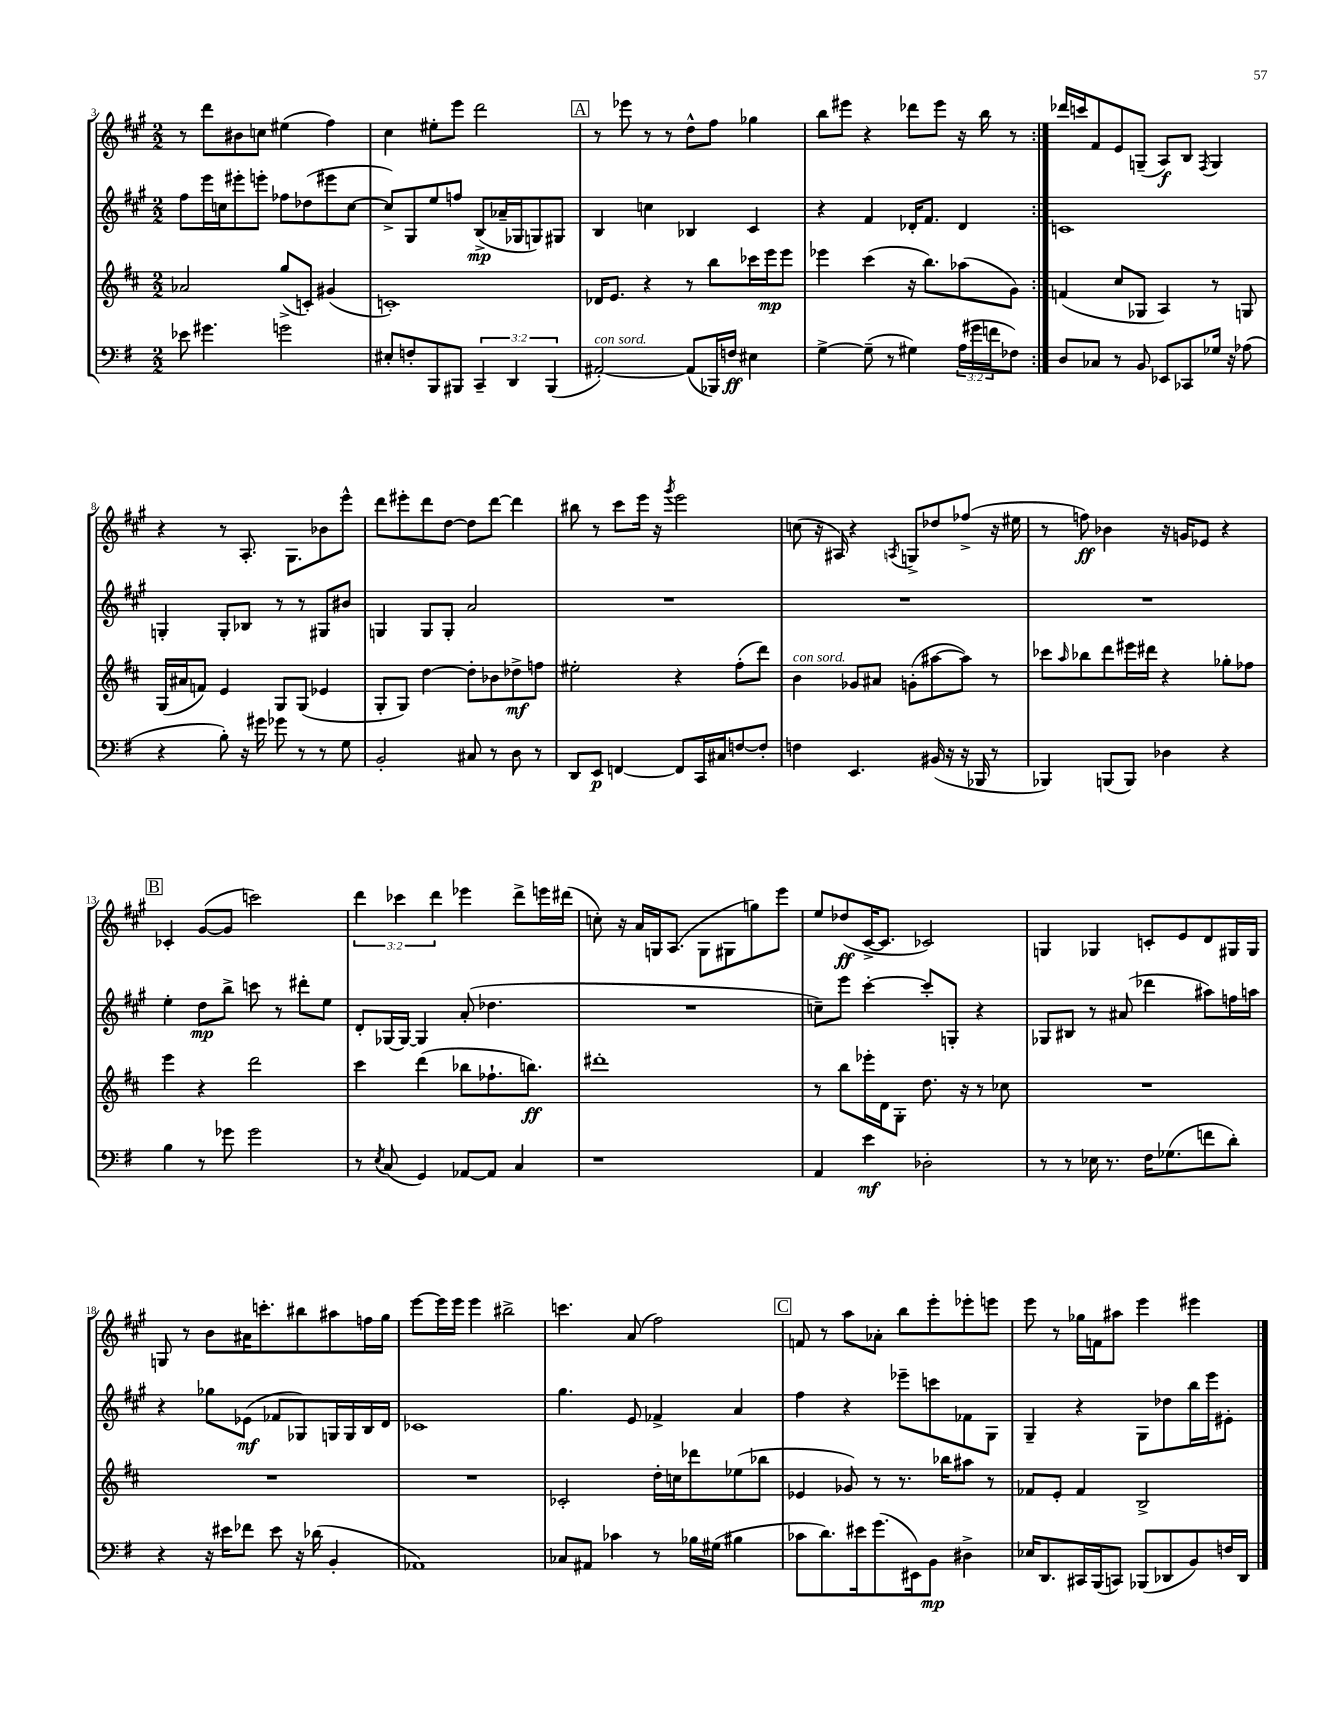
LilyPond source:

<<
\new StaffGroup <<
\new Staff = "s0" {
    \clef treble \key a \major \numericTimeSignature \time 2/2 \override Staff.TupletNumber.text = #tuplet-number::calc-fraction-text
    \repeat volta 2 { r8 d'''8 bis'8 c''8 eis''4( fis''4) |
    cis''4 eis''8-. e'''8 d'''2 |
    \mark \markup { \box "A" } r8 ees'''8 r8 r8 d''8-^ fis''8 ges''4 |
    b''8 eis'''8 r4 des'''8 eis'''8 r16 b''16 r8 | }
    des'''16 c'''16 fis'8 e'8 g8--( a8\f) b8 \acciaccatura { fis8 } g4 |
    r4 r8 a8.-. gis8. bes'8 e'''8-^ |
    d'''8 eis'''8-. d'''8 d''8~ d''8 d'''8~ d'''4 |
    bis''8 r8 cis'''8 e'''16 r16 \acciaccatura { gis'''8 } e'''2 |
    c''8( r16 ais16) r4 \acciaccatura { a8 } g8-> des''8 fes''8->( r16 eis''16 |
    r8 f''8\ff) bes'4 r16 g'16 ees'8 r4 |
    \mark \markup { \box "B" } ces'4-. gis'8~( gis'8 c'''2) |
    \tuplet 3/2 { d'''4 ces'''4 d'''4 } ees'''4 d'''8-> e'''16 dis'''16( |
    c''8-.) r16 a'16 g16 a8.( g8 gis8 g''8) e'''8 |
    e''8 des''8\ff( cis'16~-> cis'8. ces'2) |
    g4 ges4 c'8-. e'8 d'8 gis16 gis16 |
    g8 r8 b'8 ais'16 c'''8.-. bis''8 ais''8 f''16 gis''16 |
    e'''8~ e'''16 e'''16 e'''4 bis''2-> |
    c'''4. a'8( fis''2) |
    \mark \markup { \box "C" } f'8 r8 a''8 aes'8-. b''8 e'''8-. ees'''8-. e'''8 |
    e'''8 r8 ges''16 f'16 ais''8 e'''4 eis'''4 \bar "|." |
}
\new Staff = "s1" {
    \clef treble \key a \major \numericTimeSignature \time 2/2
    \repeat volta 2 { fis''8 e'''16 c''16 eis'''8-. e'''8-. fes''8 des''8( eis'''8 c''8~ |
    c''8->) gis8 e''8 f''8 b8->\mp( aes'16-- ges16 g8) gis8 |
    \mark \markup { \box "A" } b4 c''4 bes4 cis'4 |
    r4 fis'4 des'16-. fis'8. des'4 | }
    c'1 |
    g4-. g8-. bes8 r8 r8 gis8 bis'8 |
    g4 g8 g8-. a'2 |
    R1 |
    R1 |
    R1 |
    \mark \markup { \box "B" } e''4-. d''8\mp b''8-> c'''8 r8 dis'''8-. e''8 |
    d'8-. ges16~ ges16~ ges4 a'8-.( des''4. |
    R1 |
    c''8--) e'''8 cis'''4~-. cis'''8-. g8-. r4 |
    ges8 bis8 r8 ais'8( des'''4 ais''8) f''16 a''16 |
    r4 ges''8 ees'8\mf( fes'8 ges8) g16 g16 b16 d'16 |
    ces'1 |
    gis''4. e'8 fes'4-> a'4 |
    \mark \markup { \box "C" } fis''4 r4 ees'''8-- c'''8 fes'8 gis8 |
    gis4-- r4 gis8 des''8 b''16 e'''16 eis'8-. \bar "|." |
}
\new Staff = "s2" {
    \clef treble \key d \major \numericTimeSignature \time 2/2
    \repeat volta 2 { aes'2 g''8->( c'8-.) gis'4( |
    c'1-.) |
    \mark \markup { \box "A" } des'16 e'8. r4 r8 b''8 ces'''16 e'''16\mp e'''8 |
    ees'''4 cis'''4( r16 b''8.) aes''8( g'8) | }
    f'4( cis''8 ges8 a4) r8 g8 |
    g16( ais'16 f'8) e'4 g8 g8( ees'4 |
    g8-. g8) d''4~ d''8-. bes'8 des''8->\mf f''8 |
    eis''2-. r4 fis''8-.( d'''8) |
    b'4^\markup { \italic "con sord." } ges'8 ais'8 g'8-.( ais''8~ ais''8) r8 |
    ces'''8 \grace { a''16 } bes''8 d'''8 eis'''16 dis'''16 r4 ges''8-. fes''8 |
    \mark \markup { \box "B" } e'''4 r4 d'''2 |
    cis'''4 d'''4( bes''8 fes''8.-! b''8.\ff) |
    dis'''1-. |
    r8 b''8 ees'''16-. d'16 g8-. d''8. r16 r8 ces''8 |
    R1 |
    R1 |
    R1 |
    ces'2-. d''16-. c''16 des'''8 ees''8( bes''8 |
    \mark \markup { \box "C" } ees'4 ges'8) r8 r8. bes''16 ais''8 r8 |
    fes'8 e'8-. fes'4 b2-> \bar "|." |
}
\new Staff = "s3" {
    \clef bass \key g \major \numericTimeSignature \time 2/2 \override Staff.TupletNumber.text = #tuplet-number::calc-fraction-text
    \repeat volta 2 { ees'8 gis'4. g'2 |
    eis8-. f8-. b,,8 bis,,8 \tuplet 3/2 { c,4-- d,4 bis,,4( } |
    \mark \markup { \box "A" } ais,2~-.^\markup { \italic "con sord." }) ais,8( bes,,16) f16\ff eis4 |
    g4~-> g8--( r8 gis4) \tuplet 3/2 { a16( gis'16 f'16 } fes8) | }
    d8 ces8 r8 b,8 ees,8 ces,8 ges16 r16 aes8( |
    r4 b8-.) r16 gis'16 ges'8 r8 r8 g8 |
    b,2-. cis8 r8 d8 r8 |
    d,8 e,8\p f,4~ f,8 c,16 cis16 f8~ f8-. |
    f4 e,4. bis,16( r16 r16 bes,,16 r8 |
    bes,,4) b,,8( b,,8) des4 r4 |
    \mark \markup { \box "B" } b4 r8 ges'8 ges'2 |
    r8 \acciaccatura { e8 } c8( g,4) aes,8~ aes,8 c4 |
    r1 |
    a,4 e'4\mf des2-. |
    r8 r8 ees16 r8. fis16 ges8.( f'8 d'8-.) |
    r4 r16 eis'16 fes'8 eis'8 r16 des'16( b,4-. |
    aes,1) |
    ces8 ais,8 ces'4 r8 bes16 gis16( bis4 |
    \mark \markup { \box "C" } ces'8 d'8.) eis'16 g'8.( eis,16) b,8\mp dis4-> |
    ees16 d,8. cis,16 b,,16( c,8) bes,,8( des,8 b,8) f16 des,16 \bar "|." |
}
>>
>>
\layout { \context { \Score currentBarNumber = #3 } }
